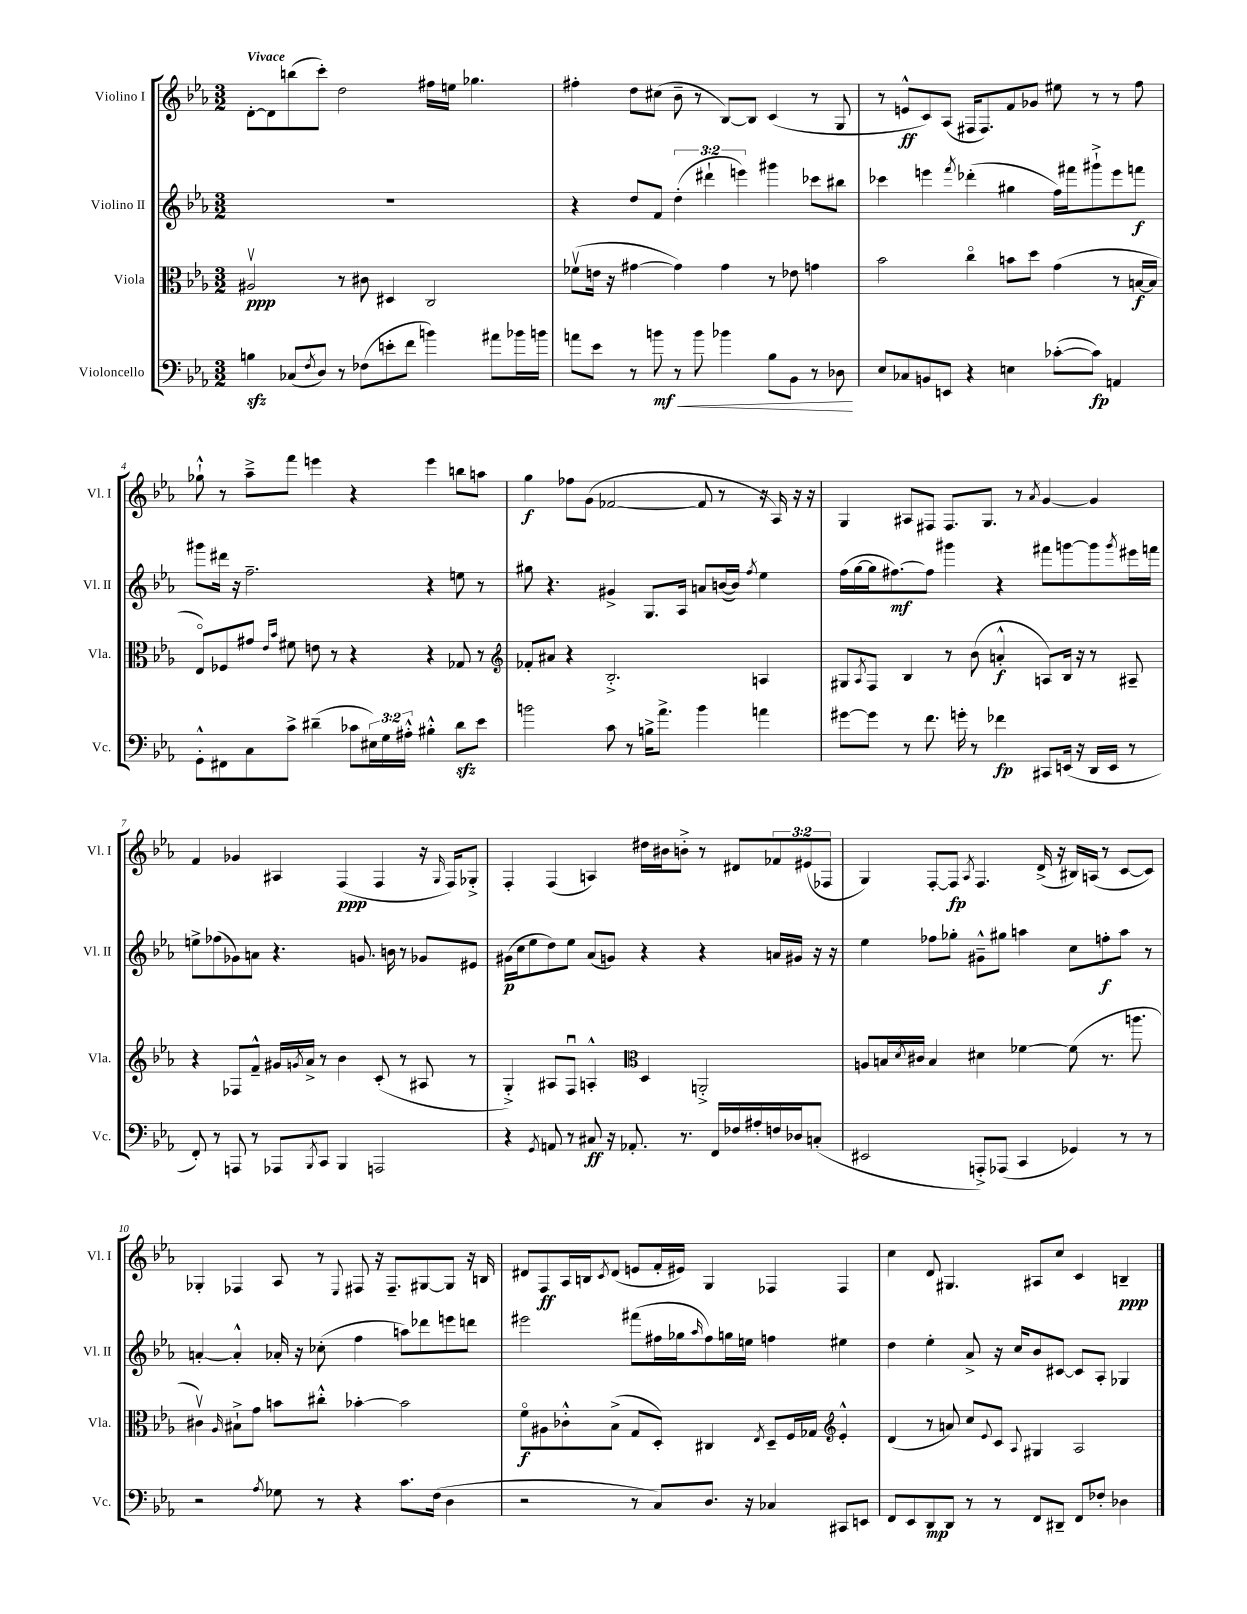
<<
\new StaffGroup <<
\new Staff = "s0" \with { instrumentName = "Violino I" shortInstrumentName = "Vl. I" } {
    \clef treble \key ees \major \numericTimeSignature \time 3/2 \override Staff.TupletNumber.text = #tuplet-number::calc-fraction-text \tempo "Vivace"
    d'8~-. d'8 b''8( c'''8-.) d''2 fis''16 e''16 ges''4. |
    fis''4-. d''8 cis''8( bes'8-- r8 bes8~) bes8 c'4( r8 g8 |
    r8 e'8-^\ff c'8) aes8( fis16 fis8.) f'8 ges'8 eis''8 r8 r8 f''8 |
    ges''8-!-^ r8 aes''8---> f'''8 e'''4 r4 e'''4 b''8 a''8 |
    g''4\f fes''8 g'8( fes'2~ fes'8 r8 r16 aes16) r16 r16 |
    g4 ais8 fis8 fis8. g8. r8 \acciaccatura { aes'8 } g'4~ g'4 |
    f'4 ges'4 ais4 f4\ppp( f4 r16 \grace { g16 } f16) ges8-.-> |
    f4-. f4( a4) dis''16 bis'16 b'8-.-> r8 dis'8 \tuplet 3/2 { fes'8 eis'8( fes8 } |
    g4) f8~-. f8\fp \acciaccatura { aes8 } f4. d'16->( r16 bis16) a16( r8 c'8~ c'8) |
    ges4-. fes4 aes8 r8 \appoggiatura { ees8 } fis8 r16 fis8.-- gis8~ gis8 r16 b16 |
    dis'8 f8\ff aes16 b16 \acciaccatura { c'8 } dis'8( e'8 f'16-. eis'16) g4 fes4 fes4 |
    c''4 d'8 gis4. ais8 c''8 c'4 b4--\ppp \bar "|." |
}
\new Staff = "s1" \with { instrumentName = "Violino II" shortInstrumentName = "Vl. II" } {
    \clef treble \key ees \major \numericTimeSignature \time 3/2 \override Staff.TupletNumber.text = #tuplet-number::calc-fraction-text
    R1. |
    r4 d''8 f'8 \tuplet 3/2 { d''4-.( dis'''4-! e'''4) } gis'''4 ces'''8 bis''8 |
    ces'''4 e'''4 \acciaccatura { f'''8 } des'''4-.( gis''4 f''16) fis'''16 gis'''8-!-> e'''8 f'''8\f |
    gis'''8 dis'''16 r16 f''2.-- r4 e''8 r8 |
    gis''8 r4. gis'4-> g8. aes16 a'8 b'16~( b'16) \acciaccatura { f''8 } ees''4 |
    f''16( g''16~ g''16 fis''8.~\mf) fis''8 gis'''4 r4 fis'''8 g'''8~ g'''8 \acciaccatura { g'''8 } eis'''16 f'''16 |
    e''8-> fes''8( ges'8) a'8 r4. g'8. b'16 r8 ges'8 eis'8 |
    gis'16\p( c''16 ees''8 d''8) ees''8 aes'8( g'8) r4 r4 a'16 gis'16 r16 r16 |
    ees''4 fes''8 ges''8-. gis'8---^ gis''8 a''4 c''8 f''8-.\f a''8 r8 |
    a'4~-. a'4-.-^ aes'16-. r16 ces''8-.( f''4 a''8) des'''8 e'''8 d'''8 |
    eis'''2 fis'''8( fis''16 ges''16 \grace { aes''16 } fis''8) g''16 e''16 f''4 eis''4 |
    d''4 ees''4-. aes'8-> r16 c''16 bes'8 cis'8~ cis'8 aes8-. ges4 \bar "|." |
}
\new Staff = "s2" \with { instrumentName = "Viola" shortInstrumentName = "Vla." } {
    \clef alto \key ees \major \numericTimeSignature \time 3/2
    ais2\upbow\ppp r8 cis'8 dis4 c2 |
    fes'8\upbow( e'16 r16 gis'4~ gis'4) gis'4 r8 ees'8 g'4 |
    bes'2 c''4\flageolet b'8 d''8 g'4( r8 b16~\f b16 |
    ees8\flageolet) fes8 gis'8 \grace { ees'16 bes'16 } fis'8 e'8 r8 r4 r4 ges8 r8 |
    \clef treble fes'8-. ais'8 r4 bes2.-.-> a4 |
    gis8 \acciaccatura { aes8 } f8 bes4 r8 bes'8( a'4-.-^\f a8) bes16 r16 r8 ais8-- |
    r4 fes8 f'8---^ gis'16 \acciaccatura { g'8 } aes'16-> r8 bes'4 c'8-.( r8 ais8 r8 |
    g4-.->) ais8 f8\downbow a4-.-^ \clef alto d4 a,2-.-> |
    a8 b16 \acciaccatura { d'8 } cis'16 b4 dis'4 fes'4~ fes'8( r8. a''8. |
    cis'4\upbow) \grace { aes16 } bis8-!-> g'8 b'8 cis''8-.-^ bes'4~-. bes'2 |
    f'8\flageolet\f ais8 ces'8-.-^ bes8->( g8 d8-.) cis4 \acciaccatura { ees8 } d8-- f16 ges16 \clef treble ees'4-.-^ |
    d'4( r8 a'8) c''8 \appoggiatura { ees'8 } c'8 \appoggiatura { aes8 } gis4 aes2 \bar "|." |
}
\new Staff = "s3" \with { instrumentName = "Violoncello" shortInstrumentName = "Vc." } {
    \clef bass \key ees \major \numericTimeSignature \time 3/2 \override Staff.TupletNumber.text = #tuplet-number::calc-fraction-text
    b4\sfz ces8( \acciaccatura { f8 } d8) r8 fes8( e'8-. f'8 b'4) ais'8 bes'16 b'16 |
    a'8 ees'8 r8 b'8\mf\< r8 b'8 bes'4 bes8 bes,8 r8 des8\! |
    ees8 ces8 b,8 e,8 r4 e4 ces'8~-.( ces'8\fp) a,4 |
    g,8-.-^ fis,8 c8 c'8-> dis'4--( ces'8 \tuplet 3/2 { eis16) g16 ais16-.-^ } bis4-.-^ dis'8\sfz ees'8 |
    b'2 c'8 r8 b16-> aes'8.-> b'4 a'4 |
    gis'8~ gis'8 r8 f'8. g'16-. r8 fes'4\fp cis,8 e,16( r16 d,16 e,16 r8 |
    f,8-.) r8 a,,8 r8 aes,,8 \acciaccatura { bes,,8 } c,8 bes,,4 a,,2 |
    r4 \acciaccatura { g,8 } a,8 r8 cis8\ff r16 aes,8.-. r8. f,16 fes16 ais16-. f16 des16 c8-.( |
    eis,2 a,,8-.->) aes,,8( c,4 ges,4) r8 r8 |
    r2 \acciaccatura { aes8 } ges8 r8 r4 c'8. f16( d4 |
    r2 r8 c8) d8. r16 ces4 cis,8 e,8 |
    f,8 ees,8 d,8\mp d,8 r8 r8 f,8 dis,8-- f,8 fes8-. des4 \bar "|." |
}
>>
>>
